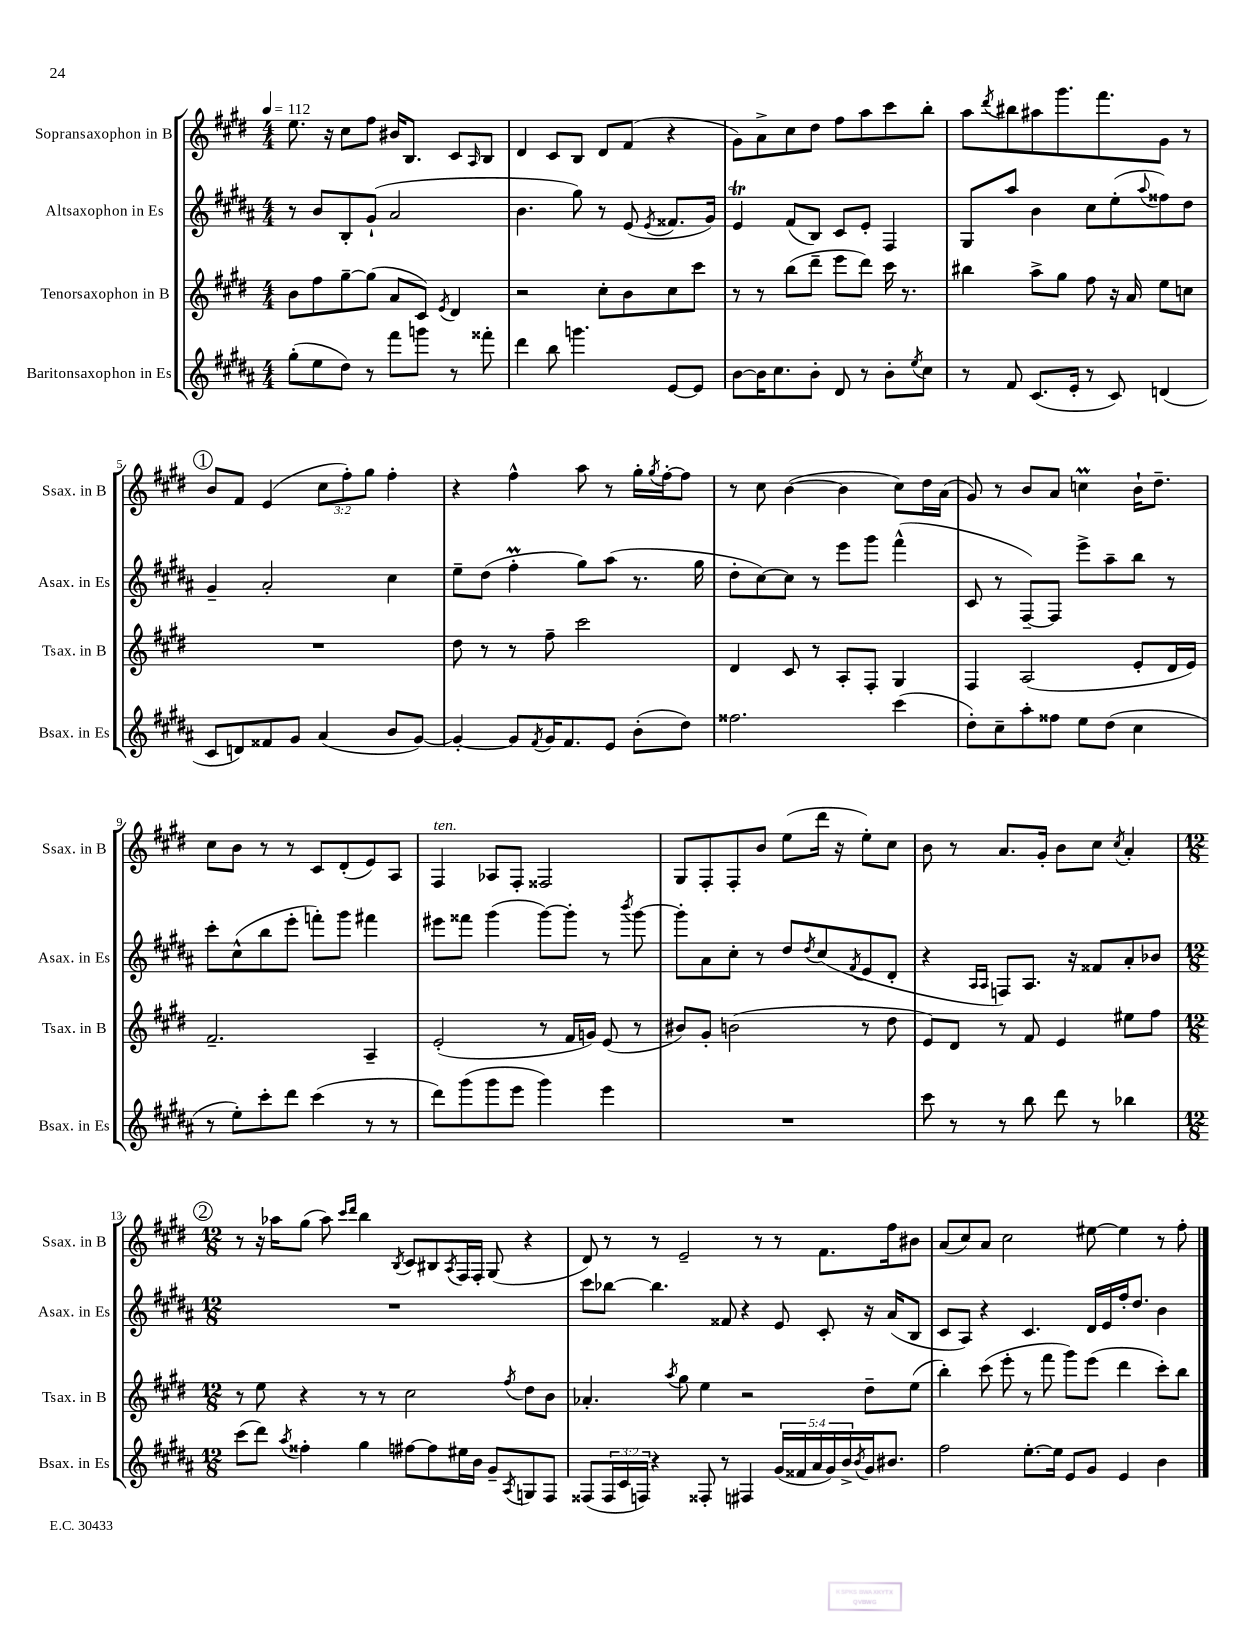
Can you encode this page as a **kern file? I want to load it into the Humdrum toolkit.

**kern	**kern	**kern	**kern
*staff4	*staff3	*staff2	*staff1
*clefG2	*clefG2	*clefG2	*clefG2
*k[f#c#g#d#a#]	*k[f#c#g#d#]	*k[f#c#g#d#a#]	*k[f#c#g#d#]
*M4/4	*M4/4	*M4/4	*M4/4
*MM112	*MM112	*MM112	*MM112
(8gg#'	8b	8r	8.ee
8ee	8ff#	8b	.
.	.	.	16r
8dd#)	[8gg#~	8B'	8cc#
8r	(8gg#]	(8g#`	8ff#
8fff#	8a	2a#	16b#
.	.	.	8.B
8ggg	8c#)	.	.
.	8qe	.	.
8r	4d#	.	8c#
.	.	.	16qqA
8fff##'	.	.	8B
=	=	=	=
4ddd#	2r	4.b	4d#
8bb	.	.	8c#
4.ggg	.	8gg#)	8B
.	8cc#'	8r	8d#
.	8b	(8e	(8f#
.	.	8qe	.
[8e	8cc#	8.f##	4r
8e]	8ccc#	.	.
.	.	16g#)	.
=	=	=	=
[8b	8r	4e	8g#)
16b]	8r	.	8a^
8.cc#	.	.	.
.	(8bb	(8f#	8cc#
8b'	8ddd#~	8B)	8dd#
8d#	8eee	8c#	8ff#
8r	8ddd#)	8e'	8aa
8b'	16ccc#	4F#	8ccc#
.	8.r	.	.
8qee	.	.	.
8cc#	.	.	8bb'
=	=	=	=
8r	4bb#	8G#	8aa
.	.	.	8qddd#
8f#	.	8aa#	8bb#
(8.c#	8aa^	4b	8aa#
.	8gg#	.	8.ggg#
16e'	.	.	.
8r	8ff#	8cc#	.
.	.	.	8.fff#
8c#)	16r	(8ee'	.
.	16a	.	.
.	.	8qqaa#	.
(4d	8ee	8ff##)	8g#
.	8cc	8dd#	8r
=	=	=	=
8c#	1r	4g#~	8b
8d)	.	.	8f#
8f##	.	2a#'	(4e
8g#	.	.	.
(4a#	.	.	12cc#
.	.	.	12ff#')
.	.	.	12gg#
8b	.	4cc#	4ff#'
[8g#)	.	.	.
=	=	=	=
4g#'_	8dd#	8ee~	4r
.	8r	(8dd#	.
8g#]	8r	4ff#'	4ff#^^
8qf#	.	.	.
16g#	8ff#~	.	.
8.f#	.	.	.
.	2ccc#	8gg#)	8aa
8e	.	(8aa#	8r
(8b'	.	8.r	16gg#'
.	.	.	8qgg#
.	.	.	[16ff#'
8dd#)	.	.	8ff#]
.	.	16gg#	.
=	=	=	=
2.ff##	4d#	8dd#'	8r
.	.	[8cc#)	8cc#
.	8c#	8cc#]	([4b
.	8r	8r	.
.	8A'	8eee	4b]
.	8F#'	8ggg#	.
(4ccc#	4G#	(4fff#^^	8cc#)
.	.	.	16dd#
.	.	.	(16a
=	=	=	=
8dd#')	4F#	8c#	8g#)
8cc#~	.	8r	8r
8aa#'	(2A	[8F#~)	8b
8ff##	.	8F#]	8a
8ee	.	8eee^	4cc
(8dd#	.	8aa#~	.
4cc#	8e'	8bb	16b`
.	.	.	8.dd#~
.	16d#	8r	.
.	16e)	.	.
=	=	=	=
8r	2.f#~	8ccc#'	8cc#
8ee')	.	(8cc#^^	8b
8ccc#'	.	8bb	8r
8ddd#	.	8eee'	8r
(4ccc#	.	8fff')	8c#
.	.	8ggg#	(8d#'
8r	4A~	4fff#	8e)
8r	.	.	8A
=	=	=	=
8ddd#)	(2e'	8eee#	4F#
(8ggg#	.	8fff##	.
8ggg#	.	(4ggg#	8A-
8eee	.	.	8F#'
4ggg#)	8r	[8ggg#)	2F##
.	16f#	8ggg#']	.
.	16g)	.	.
4eee	(8e	8r	.
.	.	8qbbb	.
.	8r	[8ggg#	.
=	=	=	=
1r	8b#)	8ggg#']	8G#
.	8g#'	8a#	8F#'
.	(2b	8cc#'	8F#'
.	.	8r	8b
.	.	8dd#	(8ee
.	.	8qdd#	.
.	.	(8cc#	16ddd#
.	.	.	16r
.	.	8qf#	.
.	8r	8e	8ee')
.	8dd#	8d#'	8cc#
=	=	=	=
8ccc#	8e)	4r	8b
8r	8d#	.	8r
.	.	16qqA#	.
.	.	16qqA#	.
8r	8r	8F)	8.a
8bb	8f#	8.A#	.
.	.	.	16g#'
8ddd#	4e	.	8b
.	.	16r	.
8r	.	8f##	8cc#
.	.	.	8qcc#
4bb-	8ee#	8a#'	4a'
.	8ff#	8b-	.
=	=	=	=
*M12/8	*M12/8	*M12/8	*M12/8
(8ccc#	8r	1.r	8r
8ddd#)	8ee	.	16r
.	.	.	16aa-
8qaa#	.	.	.
4ff##'	4r	.	(8gg#
.	.	.	8aa-)
.	.	.	16qqccc#
.	.	.	16qqddd#
4gg#	8r	.	4bb
.	8r	.	.
.	.	.	8qB
[8ff#	2cc#	.	8c#
8ff#]	.	.	8B#
.	.	.	8qA
16ee#	.	.	16F#
16b	.	.	16F#'
8g#~	.	.	(8G#
8qA#	8qff#	.	.
8G	8dd#	.	4r
8F#	8b	.	.
=	=	=	=
(8F##	4.a-'	8ccc#	8d#)
24F##	.	[8bb-	8r
24c#	.	.	.
24F)	.	.	.
4r	.	4.bb-]	8r
.	8qaa	.	.
.	8gg#	.	2e~
8F##'	4ee	.	.
8r	.	8f##	.
4F#	2r	4r	.
.	.	.	8r
(20g#	.	8e	8r
20f##	.	.	.
20a#	.	.	.
.	.	8c#'	8.f#
20g#)	.	.	.
20b^	.	.	.
8qb	.	.	.
16g#	8dd#~	16r	.
8.b#	.	(16a#	16ff#
.	(8ee	8B	8b#
=	=	=	=
2ff#	4bb')	8c#	(8a
.	.	8A#)	8cc#)
.	(8ccc#	4r	8a
.	8eee'	.	2cc#
[8.ee'	8r	4.c#	.
.	8fff#	.	.
16ee]	.	.	.
8e	8ggg#)	.	.
8g#	(8eee	16d#	[8ee#
.	.	16e	.
4e	4ddd#	16ff#'	4ee#]
.	.	8.dd#	.
4b	8ccc#')	4b	8r
.	8bb	.	8ff#'
==	==	==	==
*-	*-	*-	*-
